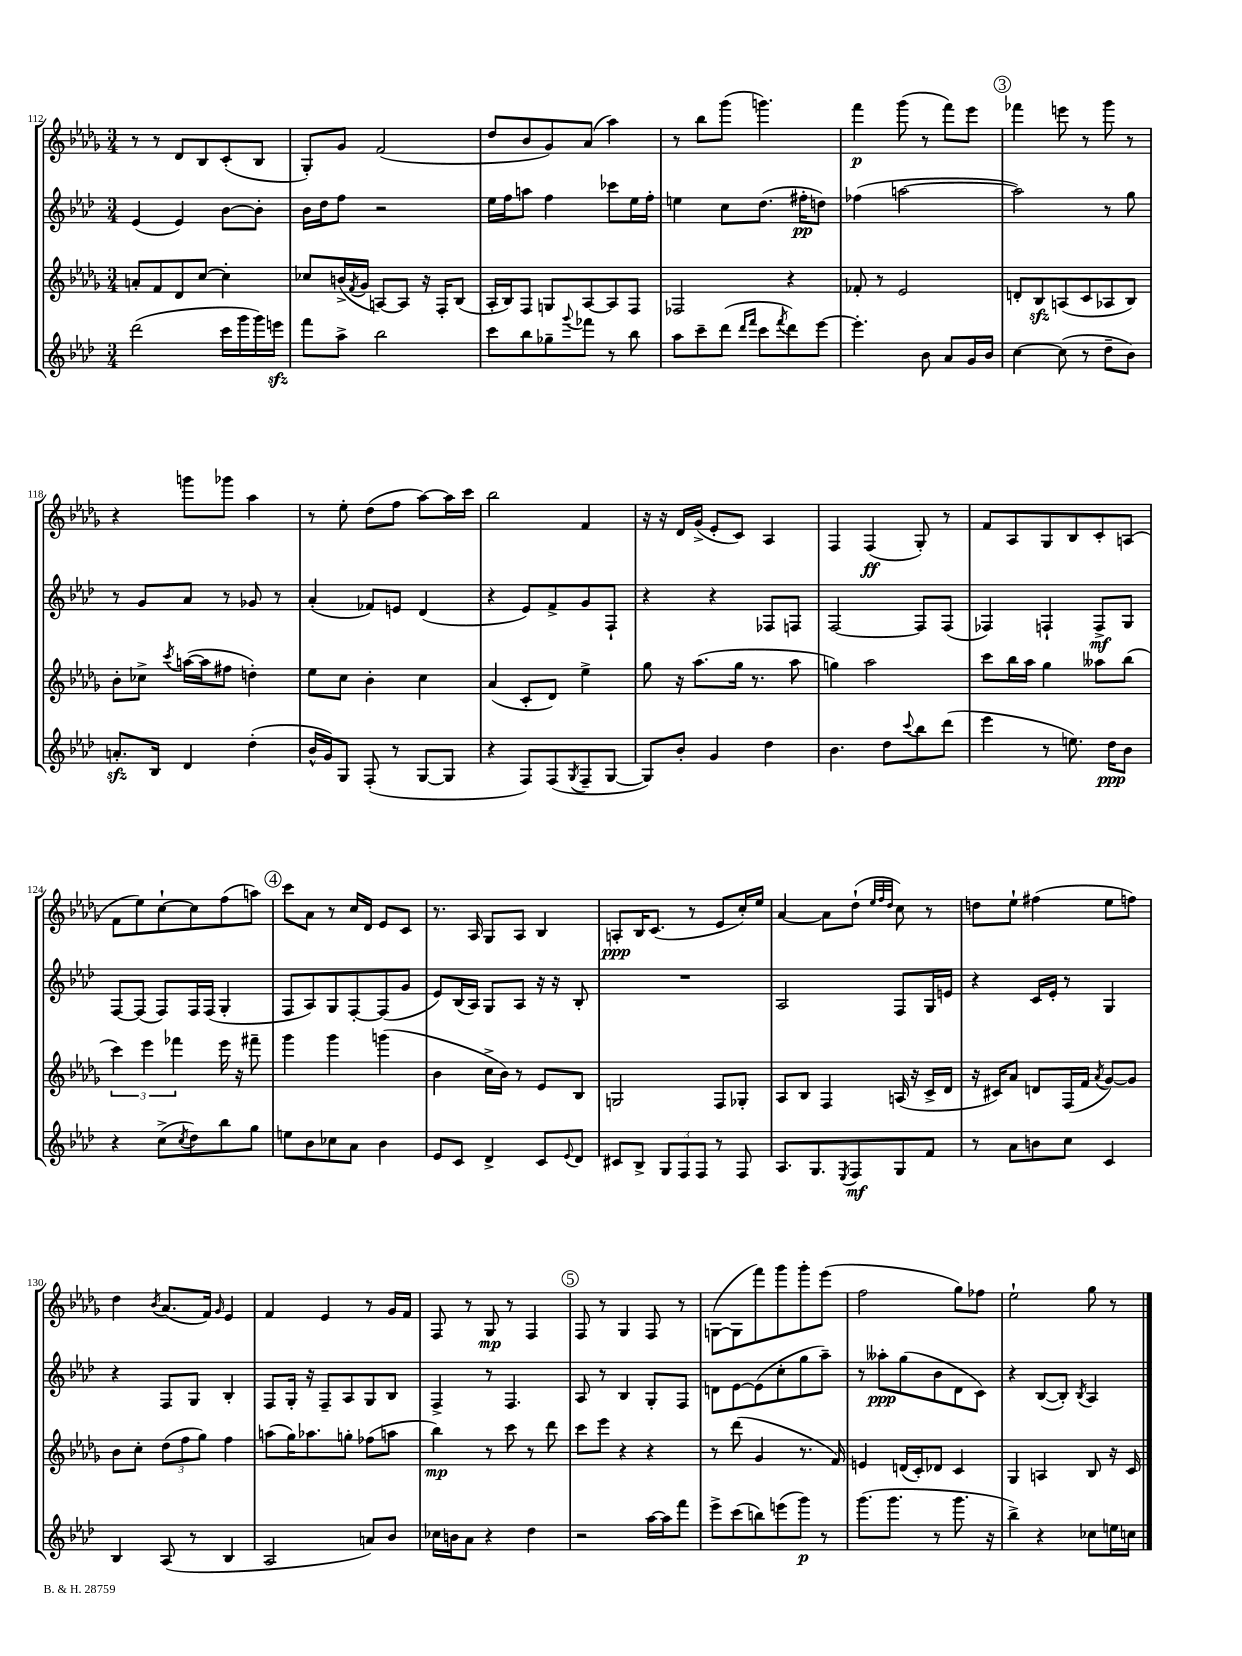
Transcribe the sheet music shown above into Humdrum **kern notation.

**kern	**kern	**kern	**kern
*staff4	*staff3	*staff2	*staff1
*clefG2	*clefG2	*clefG2	*clefG2
*k[b-e-a-d-]	*k[b-e-a-d-g-]	*k[b-e-a-d-]	*k[b-e-a-d-g-]
*M3/4	*M3/4	*M3/4	*M3/4
(2ddd-\	8a'/L	(4e-/	8r
.	8f/	.	8r
.	8d-/	4e-/)	8d-/L
.	[8cc/J	.	8B-/
16ccc\LL	4cc'\]	[8b-\L	(8c'/
16ggg\	.	.	.
16ggg\)	.	8b-'\]J	8B-/J
16eee\JJ	.	.	.
=	=	=	=
8fff\L	8cc-/L	16b-\LL	8G-'/L)
.	.	16dd-\J	.
8aa-^\J	(16b^/L	8ff\J	8g-/J
.	8qf/	.	.
.	16g-/JJ	.	.
2bb-\	[8A/L)	2r	(2f/
.	8A/]J	.	.
.	16r	.	.
.	16F'/LK	.	.
.	(8B-/J	.	.
=	=	=	=
8ccc\L	16A-'/LL	16ee-\LL	8dd-/L
.	16B-/J)	16ff\J	.
8bb-\	8F/J	8aa\J	8b-/
8gg-~\	8G/L	4ff\	8g-/)
8qqggg/	.	.	.
8fff-\J	[8A-/	.	(8a-/J
8r	8A-/]	8ccc-\L	4aa-\)
8bb-\	8F/J	16ee-\L	.
.	.	16ff'\JJ	.
=	=	=	=
8aa-\L	2F-/	4ee\	8r
8ccc~\	.	.	8bb-\L
(8ddd-\J	.	8cc\L	(8ggg-\J
16qqddd-/LL	.	.	.
16qqfff/JJ	.	.	.
8ccc\L	.	(8.dd-\J	4.ggg\)
8qfff/	.	.	.
8ddd-\)	4r	.	.
.	.	16ff#'\LK	.
[8eee-\J	.	8dd\J)	.
=	=	=	=
4.eee-'\]	8f-'/	(4ff-\	4fff\
.	8r	.	.
.	2e-/	[2aa\	(8ggg-\
8b-\	.	.	8r
8a-/L	.	.	8fff\L)
16g/L	.	.	8eee-\J
16b-/JJ	.	.	.
=	=	=	=
[4cc\	8d'/L	2aa\])	4fff-\
.	8B-/	.	.
(8cc\]	(8A/	.	8eee\
8r	8c/	.	8r
8dd-~\L	8A-/	8r	8ggg-\
8b-\J)	8B-/J)	8gg\	8r
=	=	=	=
8.a'/L	8b-'\L	8r	4r
.	8cc-^\J	8g/L	.
16B-/Jk	.	.	.
.	8qccc/	.	.
4d-/	([16aa\LL	8a-/J	8ggg\L
.	16aa\]J	.	.
.	8ff#\J	8r	8ggg-\J
(4dd-'\	4dd'\)	8g-/	4aa-\
.	.	8r	.
=	=	=	=
16b-^^/LL	8ee-\L	(4a-'/	8r
16g/J)	.	.	.
8G/J	8cc\J	.	8ee-'\
(8F'/	4b-'\	8f-/L)	(8dd-\L
8r	.	8e/J	8ff\J
[8G/L	4cc\	(4d-/	[8aa-\L)
8G/]J	.	.	16aa-\]L
.	.	.	16ccc\JJ
=	=	=	=
4r	(4a-/	4r	2bb-\
8F/L)	8c'/L	8e-/L)	.
(8F/	8d-/J)	8f^/	.
8qG/	.	.	.
8F~/	4ee-^\	8g/	4f/
[8G/J	.	8F`/J	.
=	=	=	=
8G/]L)	8gg-\	4r	16r
.	.	.	16r
8b-'/J	16r	.	16d-/LL
.	(8.aa-\L	.	(16g-^/JJ
4g/	.	4r	8e-'/L
.	16gg-\Jk	.	8c/J)
.	8.r	.	.
4dd-\	.	8F-/L	4A-/
.	8aa-\	8F/J	.
=	=	=	=
4.b-\	4gg\)	[2F/	4F/
.	2aa-\	.	(4F/
8dd-\L	.	.	.
8qqccc/	.	.	.
8bb-\	.	8F/]L	8G-'/)
(8ddd-\J	.	(8F/J	8r
=	=	=	=
4eee-\	8ccc\L	4F-/)	8f/L
.	16bb-\L	.	8A-/
.	16aa-\JJ	.	.
8r	4gg-\	4F`/	8G-/
8.ee\)	.	.	8B-/
.	8aa--\L	8F^/L	8c'/
16dd-\LK	.	.	.
8b-\J	(8bb-\J	8G/J	(8A/J
=	=	=	=
4r	6ccc\)	[8F/L	8f\L
.	.	(8F/]J	8ee-\)
.	6eee-\	.	.
(8cc^\L	.	8F/L)	[8cc`\
.	6fff-\	.	.
8qcc/	.	.	.
8dd-\)	.	16F/L	8cc\]
.	.	(16F/JJ	.
8bb-\	16eee-\	4G'/	(8ff\
.	16r	.	.
8gg\J	8fff#~\	.	8aa\J)
=	=	=	=
8ee\L	4ggg-\	8F/L	8ccc\L
8b-\	.	8A-/)	8a-\J
8cc-\	4ggg-\	8G/	8r
8a-\J	.	[8F'/	16cc/LL
.	.	.	16d-/JJ
4b-\	(4ggg\	(8F/]	8e-/L
.	.	8g/J	8c/J
=	=	=	=
8e-/L	4b-\	8e-/L)	8.r
8c/J	.	(16B-/L	.
.	.	16A-/JJ)	16A-/
4d-^/	16cc^\LL	8G/L	8G-/L
.	16b-\JJ)	.	.
.	8r	8A-/J	8A-/J
8c/L	8e-/L	16r	4B-/
.	.	16r	.
8qqe-/	.	.	.
8d-/J	8B-/J	8B-'/	.
=	=	=	=
8c#/L	2G/	2.r	8A'/L
8B-^/J	.	.	16B-/K
.	.	.	(8.c/J
12G/L	.	.	.
12F/	.	.	.
.	.	.	8r
12F/J	.	.	.
8r	8F/L	.	8e-/L
8F/	8G-'/J	.	16cc'/L)
.	.	.	16ee-/JJ
=	=	=	=
8.A-/L	8A-/L	2A-/	[4a-/
.	8B-/J	.	.
8.G/	.	.	.
.	4F/	.	8a-\]L
8qE-/	.	.	.
8F/	.	.	(8dd-`\J
.	.	.	32qqee-/LLL
.	.	.	32qqff/
.	.	.	32qqdd-/JJJ
8G/	(16A/	8F/L	8cc\)
.	16r	.	.
8f/J	16c^/LL	16G/L	8r
.	16d-/JJ	16e/JJ	.
=	=	=	=
8r	16r	4r	8dd\L
.	16c#/LK)	.	.
8a-\L	8a-/J	.	8ee-`\J
8b\	8d/L	16c/LL	(4ff#\
.	.	16e-'/JJ	.
8cc\J	(16F/L	8r	.
.	16f/JJ	.	.
.	8qa-/	.	.
4c/	[8g-/L)	4G/	8ee-\L
.	8g-/]J	.	8ff\J)
=	=	=	=
4B-/	8b-\L	4r	4dd-\
.	8cc'\J	.	.
.	.	.	8qb-/
(8A-/	(12dd-\L	8F/L	(8.a-/L
.	12ff\	.	.
8r	.	8G/J	.
.	12gg-\J)	.	.
.	.	.	16f/Jk)
.	.	.	16qqg-/
4B-/	4ff\	4B-'/	4e-/
=	=	=	=
2A-/	(8aa\L	8F/L	4f/
.	16gg-\K)	16G'/Jk	.
.	8.aa-\	16r	.
.	.	8F~/L	4e-/
.	8gg'\J	8A-/	.
8a/L)	(8ff-\L	8G/	8r
8b-/J	8aa\J	8B-/J	16g-/LL
.	.	.	16f/JJ
=	=	=	=
16cc-\LL	4bb-\)	4F^/	8F/
16b\J	.	.	.
8a-\J	.	.	8r
4r	8r	8r	8G-/
.	8ccc\	4.F/	8r
4dd-\	8r	.	4F/
.	8ddd-\	.	.
=	=	=	=
2r	8ccc\L	8A-/	8F/
.	8eee-\J	8r	8r
.	4r	4B-/	4G-/
[16aa-\LL	4r	8G'/L	8F/
16aa-\]J	.	.	.
8fff\J	.	8F/J	8r
=	=	=	=
8eee-^\L	8r	8d\L	([8G\L
(8ccc\	(8ddd-\	[8e-\	8G\]
8bb\)	4g-/	(8e-\]	8fff\)
(8eee\	.	8cc'\	8ggg-\
8ggg\J)	8.r	8gg\	8ggg-'\
8r	.	8aa-~\J)	(8eee-\J
.	16f/)	.	.
=	=	=	=
(8.ggg\L	4e/	8r	2ff\
.	.	8aa--'\L	.
8.ggg\J	.	.	.
.	(16d/LL	(8gg\	.
.	16c'/J)	.	.
8r	8d-/J	8b-\	.
8.ggg\	4c/	8d-\	8gg-\L)
.	.	8c\J)	8ff-\J
16r	.	.	.
=	=	=	=
4bb-^\)	4G-/	4r	2ee-`\
4r	4A/	([8B-/L	.
.	.	8B-'/]J)	.
.	.	8qB-/	.
8cc-\L	8B-/	4A-/	8gg-\
16ee\L	16r	.	8r
16cc\JJ	16c/	.	.
==	==	==	==
*-	*-	*-	*-
